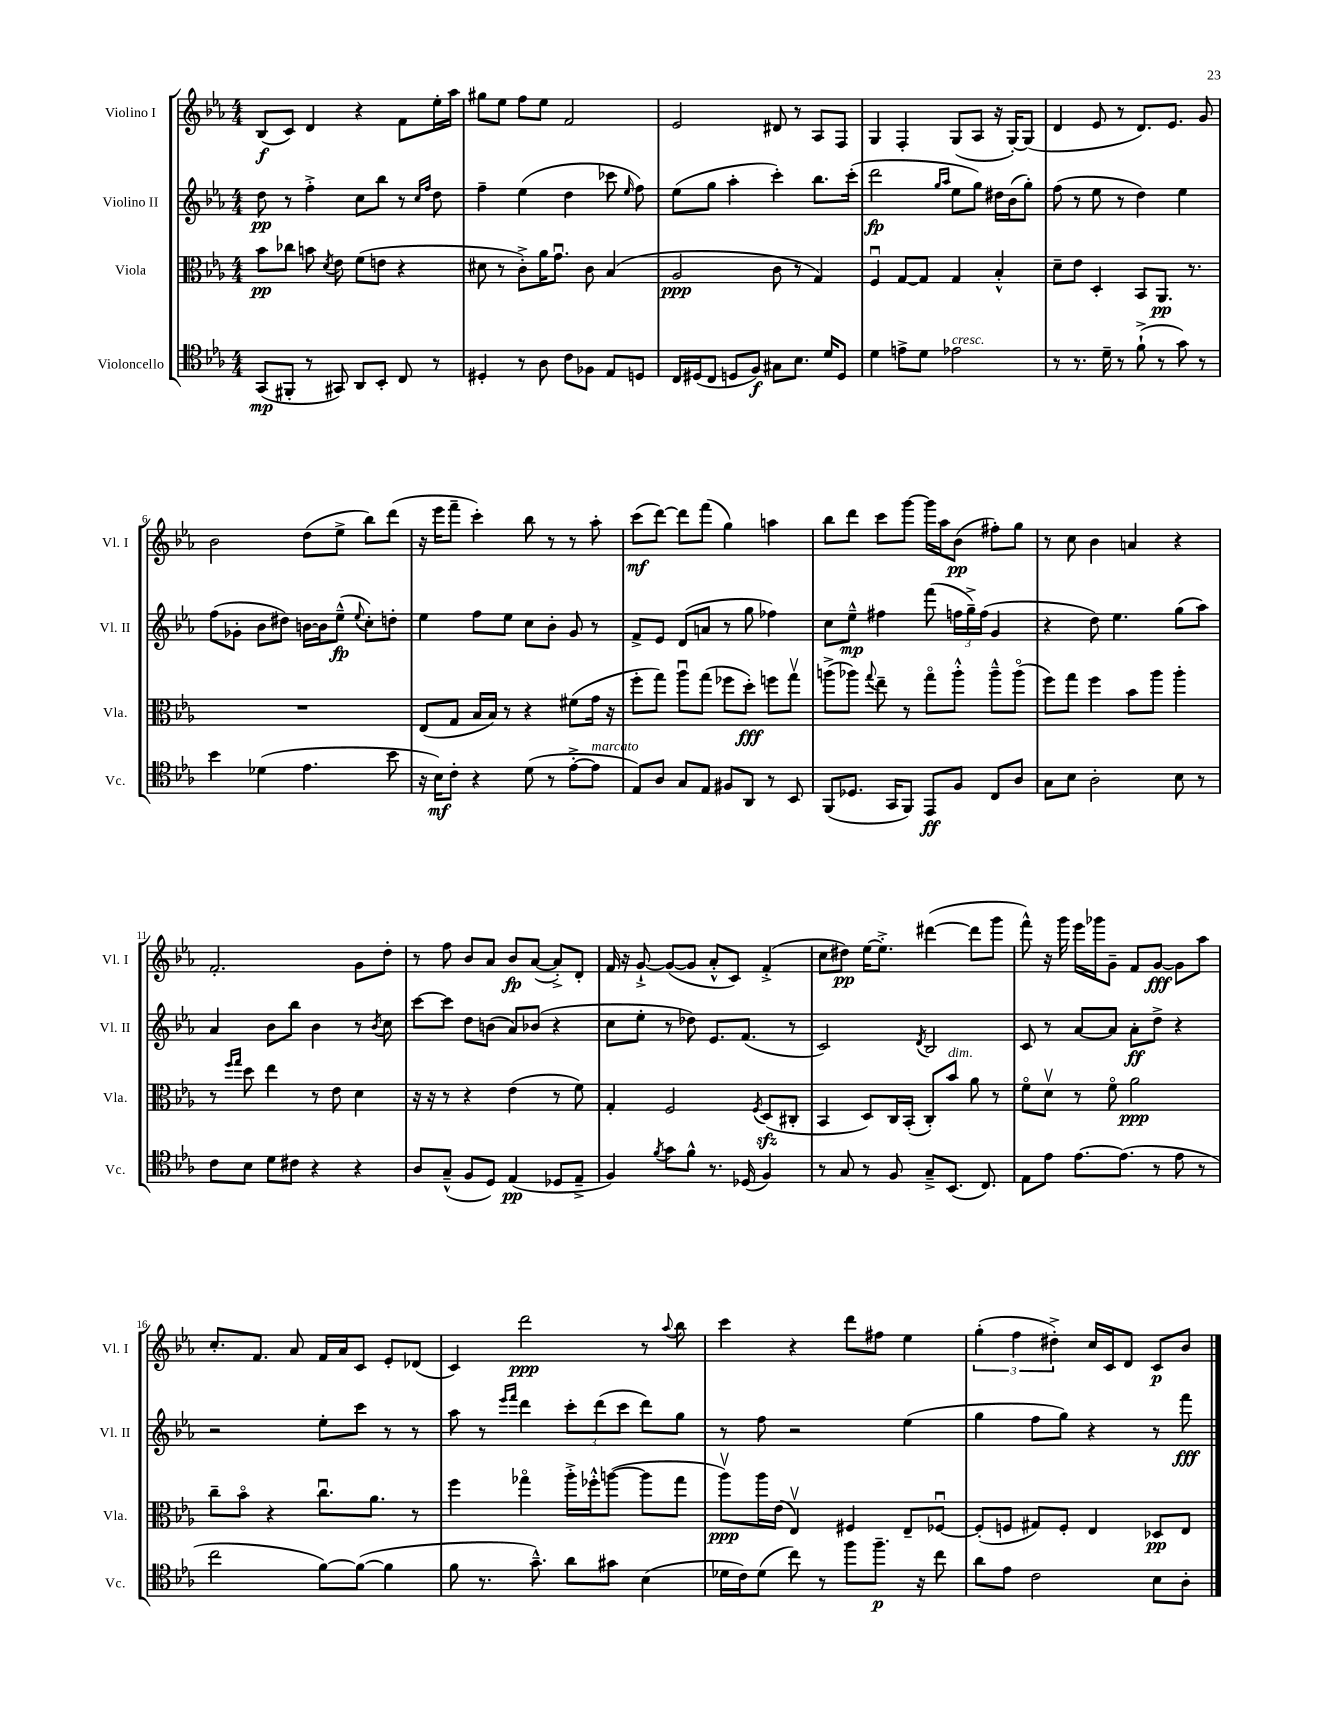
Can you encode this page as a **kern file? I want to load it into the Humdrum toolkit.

**kern	**kern	**kern	**kern
*staff4	*staff3	*staff2	*staff1
*clefC4	*clefC3	*clefG2	*clefG2
*k[b-e-a-]	*k[b-e-a-]	*k[b-e-a-]	*k[b-e-a-]
*M4/4	*M4/4	*M4/4	*M4/4
(8GG	8b-	8dd	(8B-
8FF#'	8cc-	8r	8c)
8r	8b	4ff'^	4d
.	8qd	.	.
8GG#)	8e-	.	.
8AA-	(8f	8cc	4r
8BB-'	8e	8bb-	.
8C	4r	8r	8f
.	.	16qqcc	.
.	.	16qqff	.
8r	.	8dd	16ee-'
.	.	.	16aa-
=	=	=	=
4D#'	8d#	4ff~	8gg#
.	8r	.	8ee-
8r	8c'^)	(4ee-	8ff
8A-	16a-	.	8ee-
.	8.gu	.	.
8c	.	4dd	2f
8F-	8c	.	.
8E-	(4B-	8ccc-	.
.	.	16qqee-	.
8D	.	8ff)	.
=	=	=	=
16C	2A-	(8ee-	2e-
(16D#	.	.	.
8C	.	8gg	.
8D	.	4aa-'	.
8F)	.	.	.
8G#	8c	4ccc')	8d#
8.B-	8r	.	8r
.	4G)	8.bb-	8A-
16d	.	.	.
8D	.	.	8F
.	.	(16ccc'	.
=	=	=	=
4d	4Fu	2ddd	4G
8e^	[8G	.	4F'
8d	8G]	.	.
.	.	16qqgg	.
.	.	16qqaa-	.
2e-	4G	8ee-	(8G
.	.	8gg)	8A-
.	4B-'^^	16dd#	16r
.	.	(16b-	[16G')
.	.	8gg')	(8G]
=	=	=	=
8r	8d~	(8ff	4d
8.r	8e-	8r	.
.	4D'	8ee-	8e-
16d~	.	.	.
8r	.	8r	8r
(8f`^	8BB-	4dd)	8.d)
8r	8.AA-	.	.
.	.	.	8.e-
8g)	.	4ee-	.
.	8.r	.	.
8r	.	.	8g
=	=	=	=
4b-	1r	(8ff	2b-
.	.	8g-'	.
(4d-	.	8b-	.
.	.	8dd#)	.
4.e-	.	[16b	(8dd
.	.	16b]	.
.	.	(8ee-~^^	8ee-^
.	.	8qqee-	.
.	.	8cc')	8bb-)
8b-	.	8dd'	(8ddd
=	=	=	=
16r	(8E-	4ee-	16r
16B-)	.	.	16eee-
8c'	8G	.	8fff~
4r	16B-	8ff	4ccc')
.	16B-)	.	.
.	8r	8ee-	.
(8d	4r	8cc	8bb-
8r	.	8b-'	8r
[8e-'^	(8f#	8g	8r
8e-]	16g	8r	8aa-'
.	16r	.	.
=	=	=	=
8E-)	8ff'	8f^	(8ccc
8A-	8gg)	8e-	[8ddd)
8G	8aa-u	(8d	8ddd]
8E-	(8gg	8a	(8fff
8F#	8ff-	8r	4gg)
8AA-	8dd')	8gg	.
8r	8ff	4ff-)	4aa
8BB-	8ggv	.	.
=	=	=	=
(8FF	(8aa^	8cc	8bb-
8.D-	8aa-)	8ee-~^^	8ddd
.	8qqgg	.	.
.	8ee-~	4ff#	8ccc
16GG	.	.	.
8FF)	8r	.	[8ggg
8EE-	8ggo	(8fff	16ggg]
.	.	.	16aa-
8F	8aa-'^^	24ff	(8b-
.	.	24gg~^)	.
.	.	(24ff	.
8C	8aa-~^^	4g	8ff#')
8A-	(8aa-o	.	8gg
=	=	=	=
8G	8ff)	4r	8r
8B-	8gg	.	8cc
2A-'	4ff	8dd)	4b-
.	.	4.ee-	.
.	8b-	.	4a
.	8aa-	.	.
8B-	4aa-'	(8gg	4r
8r	.	8aa-)	.
=	=	=	=
8c	8r	4a-	2.f'
.	16qqff	.	.
.	16qqgg	.	.
8B-	8dd	.	.
8d	4ee-	8b-	.
8c#	.	8bb-	.
4r	8r	4b-	.
.	8e-	.	.
4r	4d	8r	8g
.	.	8qb-	.
.	.	8cc	8dd'
=	=	=	=
8A-	16r	[8ccc	8r
.	16r	.	.
(8G~^^	8r	8ccc]	8ff
8F	4r	8dd	8b-
8D)	.	(8b	8a-
(4E-	(4e-	8a-)	8b-
.	.	(8b-	([8a-
8D-	8r	4r	8a-'^])
8E-~^	8f)	.	8d'
=	=	=	=
4F)	4G'	8cc	16f
.	.	.	16r
.	.	8ee-'	[8g`^
8qf	.	.	.
8g	2F	8r	(8g_
8f^^	.	8dd-)	8g]
8.r	.	8.e-	8a-'^^
.	.	.	8c)
(16D-	.	(8.f	.
.	8qF	.	.
4F)	(8D	.	(4f'^
.	8C#'	8r	.
=	=	=	=
8r	4BB-	2c)	8cc
8G	.	.	8dd#)
8r	8D)	.	[16ee-
.	.	.	8.ee-'^]
8F	16C	.	.
.	(16BB-'	.	.
.	.	8qd	.
8G~^	8C')	2B-	([4ddd#
(8.BB-	8b-	.	.
.	8a-	.	8ddd#]
8.C)	.	.	.
.	8r	.	8ggg
=	=	=	=
8E-	8fo	8c	8fff^^)
8e-	8dv	8r	16r
.	.	.	16ggg
[8.e-	8r	[8a-	16eee-
.	.	.	16ggg-
.	8fo	8a-]	8g~
(8.e-]	.	.	.
.	2a-	8a-'	8f
8r	.	8dd^	[8g
8e-	.	4r	8g]
8r	.	.	8aa-
=	=	=	=
2cc	8cc~	2r	8.cc'
.	8b-o	.	.
.	.	.	8.f
.	4r	.	.
.	.	.	8a-
[8f)	8.ccu	8ee-'	16f
.	.	.	16a-
(8f_	.	8ccc	8c
.	8.a-	.	.
4f]	.	8r	8e-'
.	8r	8r	(8d-
=	=	=	=
8f	4ff	8aa-	4c)
8.r	.	8r	.
.	.	16qqeee-	.
.	.	16qqfff	.
.	4gg-o	4ddd	2ddd
8.g~^^)	.	.	.
8a-	16aa-'^	12ccc'	.
.	16ff-'^^	.	.
.	.	(12ddd	.
8g#	([8aa	.	.
.	.	12ccc	.
(4B-	8aa]	8ddd)	8r
.	.	.	8qqaa-
.	8gg-	8gg	8bb-
=	=	=	=
16d-	8aa-v)	8r	4ccc
16c)	.	.	.
(8d-	16aa-	8ff	.
.	(16e-	.	.
8cc)	4E-v)	2r	4r
8r	.	.	.
8ff	4F#	.	8ddd
8.ff~	.	.	8ff#
.	8E-~	(4ee-	4ee-
16r	.	.	.
8cc	[8F-u	.	.
=	=	=	=
8a-	(8F-']	4gg	(6gg'
8e-	8F	.	.
.	.	.	6ff
2c	8G#)	8ff	.
.	.	.	6dd#'^)
.	8F'	8gg)	.
.	4E-	4r	16cc
.	.	.	16c
.	.	.	8d
8B-	8D-	8r	8c
8A-'	8E-	8fff	8b-
==	==	==	==
*-	*-	*-	*-
